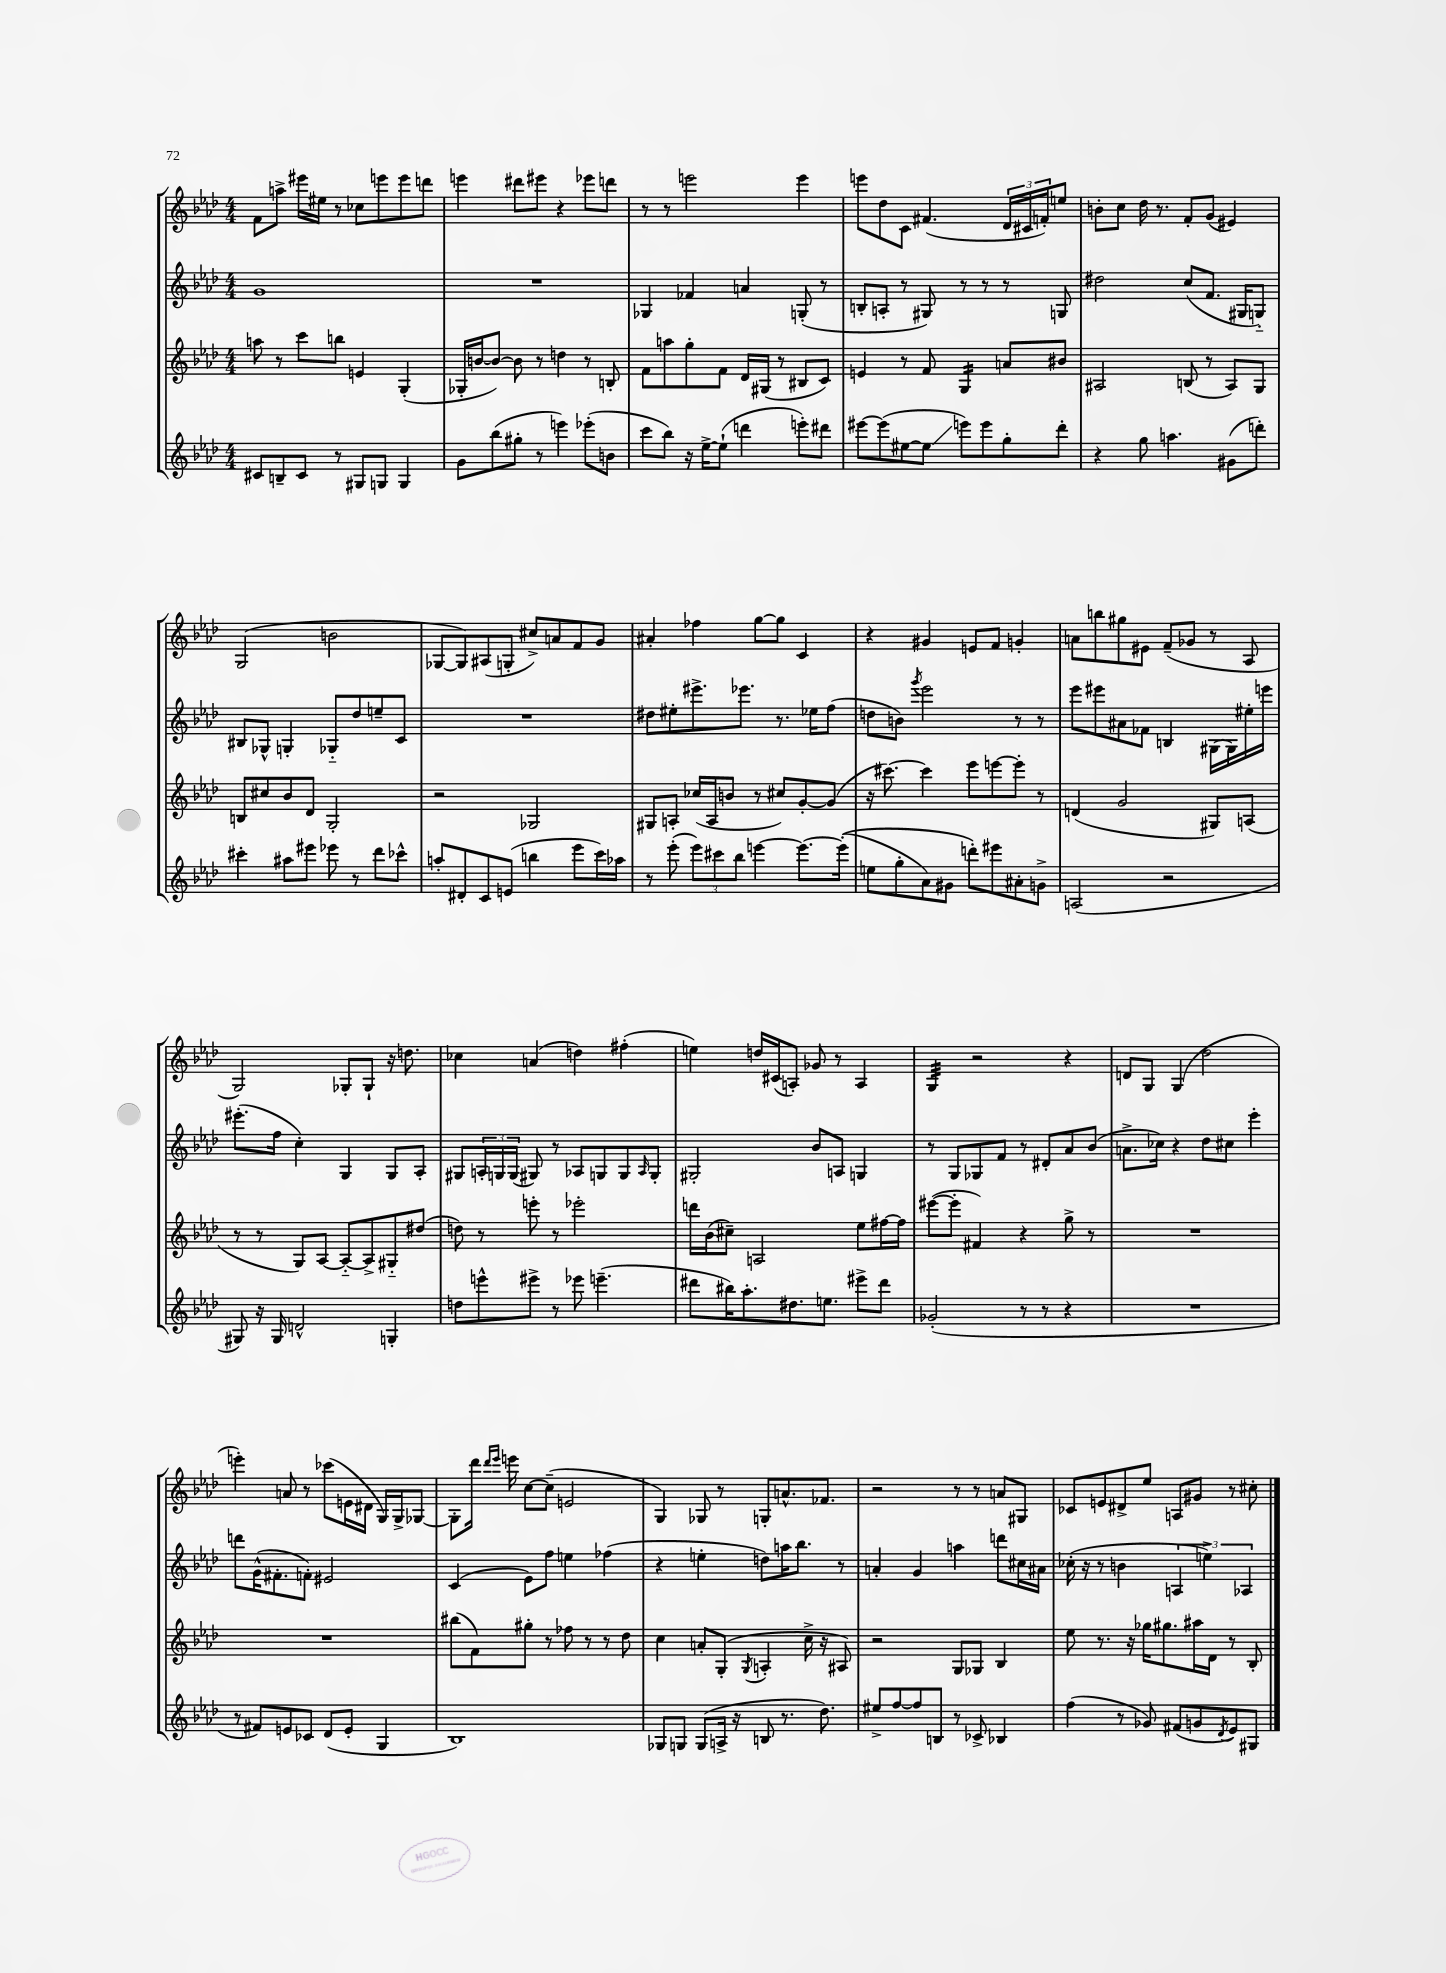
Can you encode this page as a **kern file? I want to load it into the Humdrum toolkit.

**kern	**kern	**kern	**kern
*staff4	*staff3	*staff2	*staff1
*clefG2	*clefG2	*clefG2	*clefG2
*k[b-e-a-d-]	*k[b-e-a-d-]	*k[b-e-a-d-]	*k[b-e-a-d-]
*M4/4	*M4/4	*M4/4	*M4/4
8c#	8aa	1g	8f
8B~	8r	.	8aa^
8c#	8ccc	.	16eee#
.	.	.	16ee#
8r	8bb	.	8r
8G#	4e	.	8cc-
8G	.	.	8eee
4G	(4G'	.	8eee
.	.	.	8ddd
=	=	=	=
8g	16G-'	1r	4eee
.	[16b	.	.
(8bb-	8b_)	.	.
8gg#'	8b]	.	8ddd#
8r	8r	.	8eee#
4eee)	4dd	.	4r
(8eee-'	8r	.	8eee-
8b	8B'	.	8ddd
=	=	=	=
8ccc	8f	4G-	8r
8bb-)	8aa	.	8r
16r	8gg'	4f-	2eee
[16ee-^	.	.	.
(8ee-`]	8f	.	.
4ddd	16d-	4a	.
.	(16G#	.	.
.	8r	.	.
8eee')	8B#	(8G'	4eee
8ddd#	8c)	8r	.
=	=	=	=
[8eee#	4e	8B'	8eee
(8eee#]	.	8A'	8dd-
[8ee#	8r	8r	8c
8ee#]	8f	8G#)	(4.f#
8eee)	4G	8r	.
8eee	.	8r	.
8gg'	8a	8r	24d-
.	.	.	24c#
.	.	.	24f')
8ddd-'	8b#	8G	8ee
=	=	=	=
4r	2A#	2dd#	8b'
.	.	.	8cc
8gg	.	.	16dd-
.	.	.	8.r
4.aa	.	.	.
.	(8B	(8cc	8f'
.	8r	8.f	(8g
(8g#	8A#)	.	4e#)
.	.	16G#	.
8ddd')	8G	8G'~)	.
=	=	=	=
4ccc#'	8B	8B#	(2G
.	8cc#	8G-^^	.
8aa#	8b-	4G'	.
8eee#	8d-	.	.
8eee-	2G'	8G-'~	2b
8r	.	8dd-	.
8ddd-	.	8ee~	.
8ccc-^^	.	8c	.
=	=	=	=
8aa'	2r	1r	[8G-
8d#'	.	.	8G-])
8c	.	.	(8A#
(8e	.	.	8G'
4bb	2G-	.	8cc#^)
.	.	.	8a
8eee-	.	.	8f
16ccc)	.	.	8g
16aa-	.	.	.
=	=	=	=
8r	8G#	8dd#	4a#'
(8eee-'	8A'	8ee#'	.
12eee-)	(16cc-	8.eee#^	4ff-
.	16A	.	.
12ccc#	.	.	.
.	8b	.	.
12bb-	.	.	.
.	.	8.eee-	.
[4eee	8r	.	[8gg
.	8cc#)	8.r	8gg]
8.eee_	[8g'	.	4c
.	.	16ee-	.
.	(8g]	(8ff	.
&((16eee']	.	.	.
=	=	=	=
8ee	16r	8dd	4r
.	[8.ccc#)	.	.
8gg'	.	8b)	.
.	.	8qggg	.
8a-)	4ccc#]	2eee-	4g#
8g#	.	.	.
8ddd'&)	8eee-	.	8e
8eee#	[8eee	.	8f
8a#'	8eee']	8r	4g'
8g^	8r	8r	.
=	=	=	=
(2A	(4d	8eee-	8a
.	.	8eee#	8bb
.	2g	8a#	8gg#
.	.	8f-	8e#
2r	.	4B	(8f~
.	.	.	8g-
.	8G#)	(16G#	8r
.	.	16G#)	.
.	(8A	16ee#'	8A-
.	.	16eee	.
=	=	=	=
8G#)	8r	(8.eee#'	2G)
16r	8r	.	.
16G#	.	16ff	.
2d^^	8G)	4cc')	.
.	[8A-	.	.
.	8A-'~_	4G	8G-'
.	8A-^]	.	8G-`
4G'	8G#'~	8G	16r
.	.	.	8.dd
.	(8dd#	8A-'	.
=	=	=	=
8dd	8dd)	8G#	4cc-
8eee^^	8r	24A'	.
.	.	24G	.
.	.	(24G	.
8eee#^	8eee'	8G#)	(4a
8r	8r	8r	.
8eee-	2eee-'	8A-	4dd)
(4.eee~	.	8G	.
.	.	8G	(4ff#'
.	.	16qqA-	.
.	.	8G'	.
=	=	=	=
8ddd#	16ddd	2G#'	4ee)
.	(16b-	.	.
16bb#)	8cc#~)	.	.
8.aa-'	.	.	.
.	2A	.	16dd
.	.	.	(16c#
8.dd#	.	.	8A')
.	.	8b-	8g-
8.ee	.	.	.
.	.	8A	8r
8eee#^	8ee-	4G	4A
8ddd#	[16ff#	.	.
.	16ff#]	.	.
=	=	=	=
(2g-'	([8eee#	8r	4G
.	8eee#']	8G	.
.	4f#)	8G-	2r
.	.	8f	.
8r	4r	8r	.
8r	.	8d#'	.
4r	8gg^	8a-	4r
.	8r	(8b-	.
=	=	=	=
1r	1r	8.a^	8d
.	.	.	8G
.	.	16cc-)	.
.	.	4r	(4G
.	.	8dd-	2dd-
.	.	8cc#	.
.	.	4eee-'	.
=	=	=	=
8r	1r	8ddd	4eee')
8f#)	.	(16g^^	.
.	.	8.f#'	.
8e	.	.	8a
8c-	.	8f')	8r
(8d-	.	2e#	(8ccc-
8e'	.	.	16e
.	.	.	16d#
4G	.	.	16G)
.	.	.	16G^
.	.	.	[8G-
=	=	=	=
1B-)	(8bb#	(4c	8G-']
.	8f)	.	16ddd-
.	.	.	16qqddd-
.	.	.	16qqeee-
.	.	.	16eee
.	8gg#'	8e-)	[8cc
.	8r	8ff	(8cc~]
.	8ff-	4ee	2e
.	8r	.	.
.	8r	(4ff-	.
.	8dd-	.	.
=	=	=	=
8G-	4cc	4r	4G)
8G	.	.	.
(8G	8a'	4ee'	8G-
16A^	(8G'	.	8r
16r	.	.	.
.	8qG	.	.
8B	4A'	8dd)	8G'
8.r	.	16aa	8.a^^
.	.	8.bb-	.
.	16cc^	.	.
8.dd-)	16r	.	8.f-
.	8A#)	8r	.
=	=	=	=
8ee#^	2r	4a'	2r
[8ff	.	.	.
8ff]	.	4g	.
8B	.	.	.
8r	8G	4aa	8r
8c-^	8G-	.	8r
4B-	4B-	8ddd	8a
.	.	16cc#	8G#
.	.	16a#	.
=	=	=	=
(4ff	8ee-	(16cc-'	8c-
.	.	16r	.
.	8.r	8r	8e
8r	.	4b	8d#^
.	16r	.	.
8g-)	16gg-	.	8ee-
.	8.gg#	.	.
(8f#	.	6A	8A
8g	16aa#	.	8g#
.	.	6ee^)	.
.	16d-	.	.
8qd-	.	.	.
8e-)	8r	.	8r
.	.	6A-	.
8G#	8B-'	.	8cc#'
==	==	==	==
*-	*-	*-	*-
